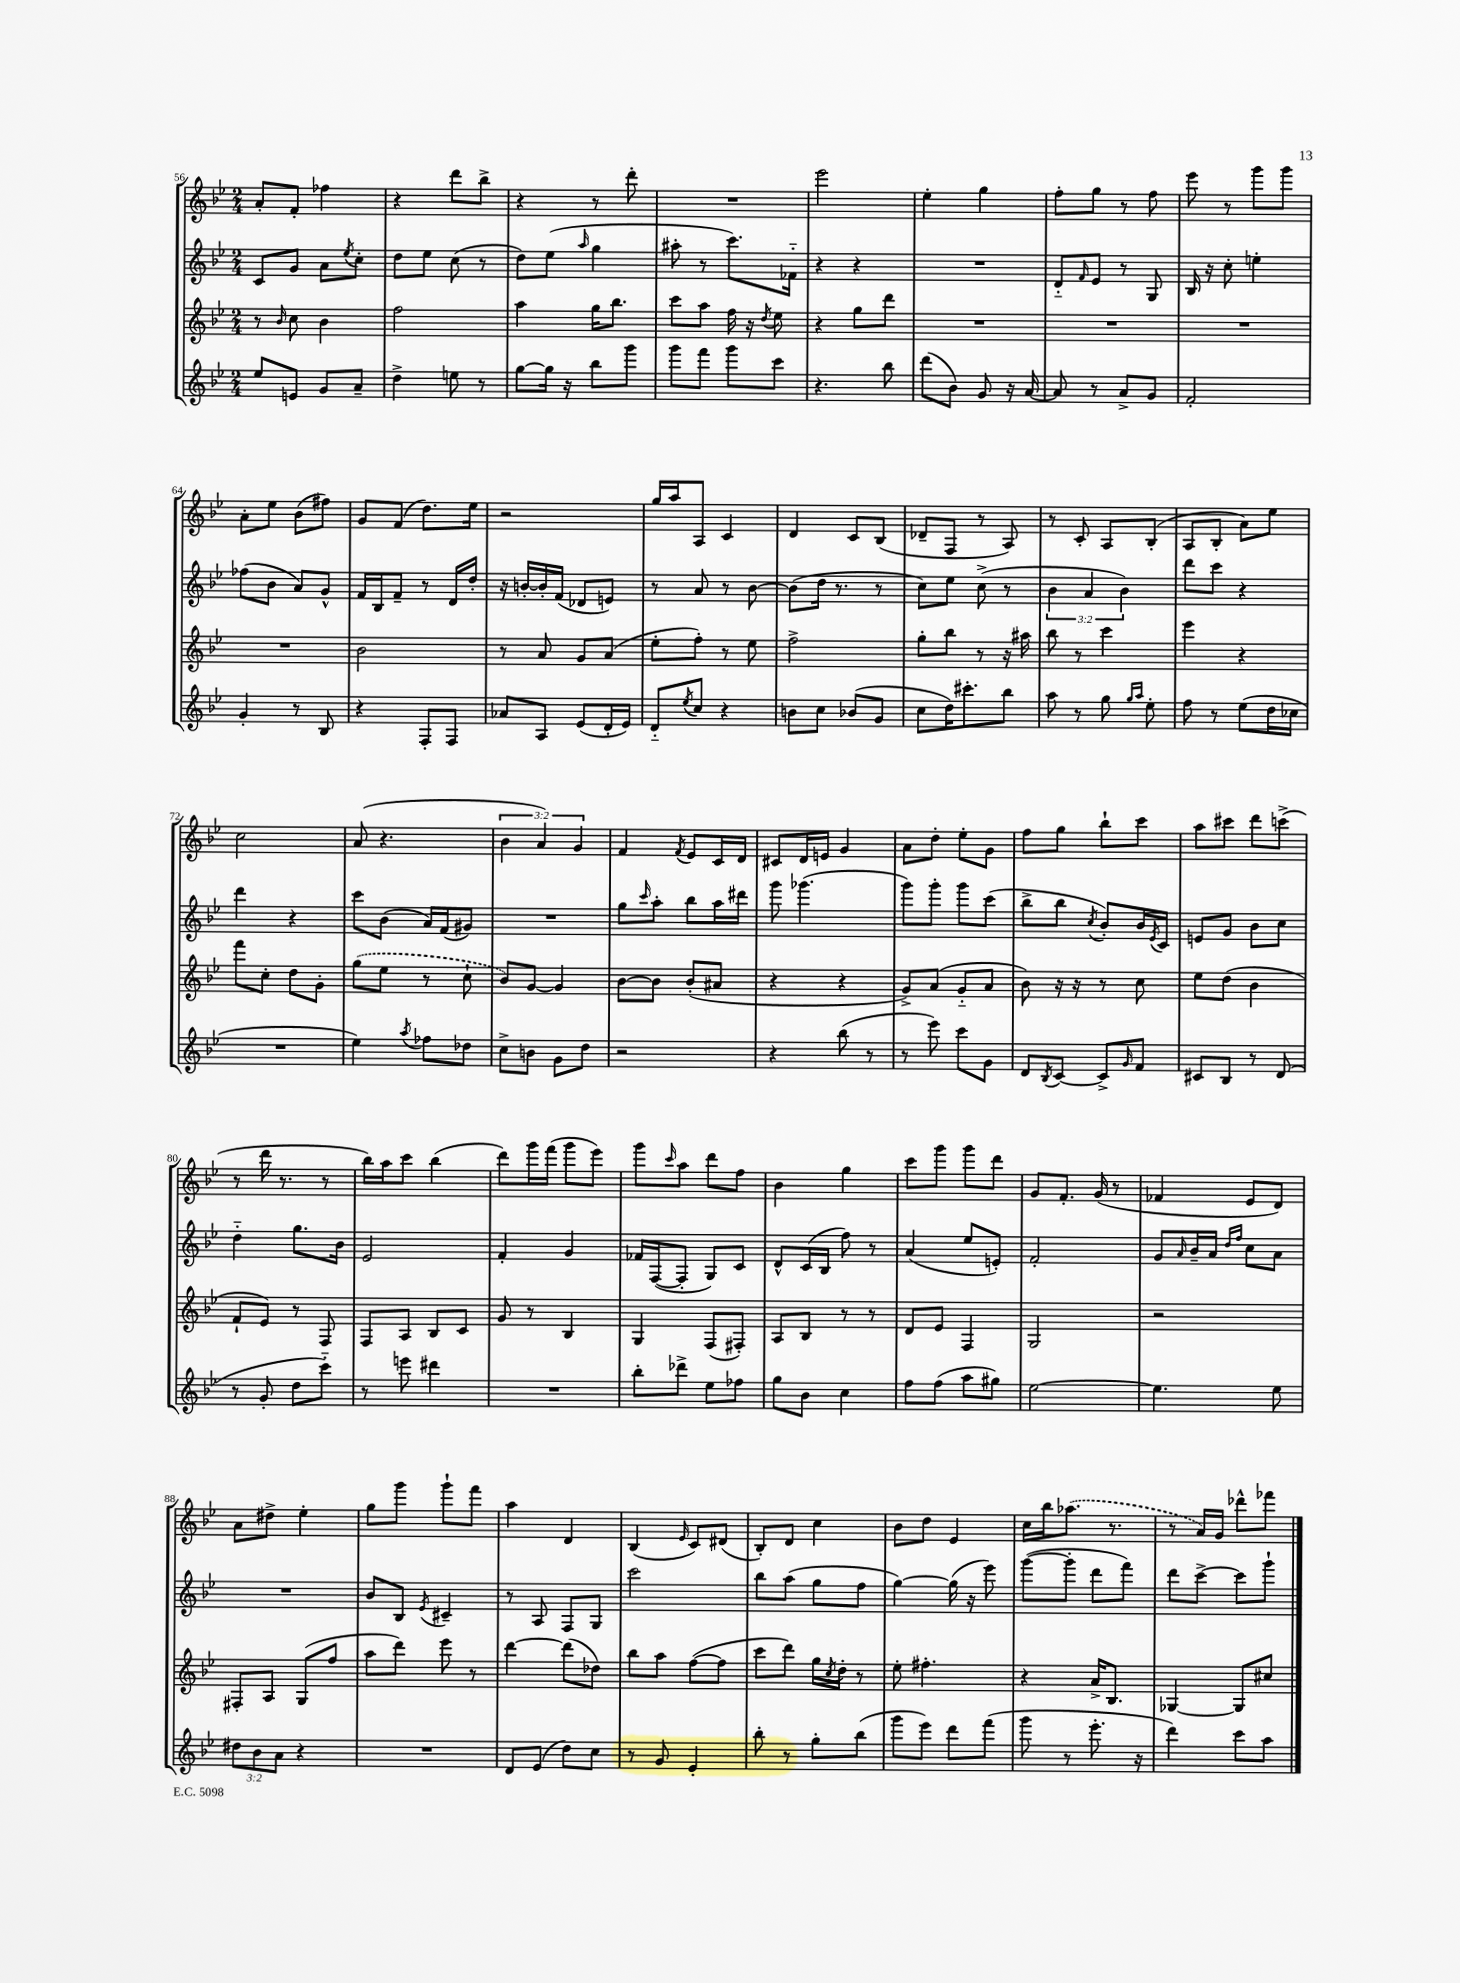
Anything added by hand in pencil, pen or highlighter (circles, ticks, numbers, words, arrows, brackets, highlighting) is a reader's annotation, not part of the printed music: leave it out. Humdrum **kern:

**kern	**kern	**kern	**kern
*staff4	*staff3	*staff2	*staff1
*clefG2	*clefG2	*clefG2	*clefG2
*k[b-e-]	*k[b-e-]	*k[b-e-]	*k[b-e-]
*M2/4	*M2/4	*M2/4	*M2/4
8ee-	8r	8c	8a'
.	16qqb-	.	.
8e	8cc	8g	8f'
8g	4b-	8a	4ff-
.	.	8qee-	.
8a~	.	8cc'	.
=	=	=	=
4dd^	2ff	8dd	4r
.	.	8ee-	.
8ee	.	(8cc	8ddd
8r	.	8r	8bb-^
=	=	=	=
[8gg	4aa	8dd)	4r
16gg]	.	(8ee-	.
16r	.	.	.
.	.	16qqaa	.
8bb-	16gg	4gg	8r
.	8.bb-	.	.
8ggg	.	.	8ddd'
=	=	=	=
8ggg	8ccc	8aa#'	2r
8fff	8aa	8r	.
8ggg	16ff	8.ccc)	.
.	16r	.	.
.	8qdd	.	.
8ccc	8ee-	.	.
.	.	16f-'~	.
=	=	=	=
4.r	4r	4r	2eee-
.	8gg	4r	.
8bb-	8ddd	.	.
=	=	=	=
(8ddd	2r	2r	4ee-'
8b-)	.	.	.
8g	.	.	4gg
16r	.	.	.
[16a	.	.	.
=	=	=	=
8a]	2r	8d'~	8ff'
.	.	16qqf	.
8r	.	8e-	8gg
8a^	.	8r	8r
8g	.	8G	8ff
=	=	=	=
2f'	2r	16B-	8eee-
.	.	16r	.
.	.	8cc'	8r
.	.	4ee'	8ggg
.	.	.	8ggg
=	=	=	=
4g'	2r	(8ff-	8a'
.	.	8b-	8ee-
8r	.	8a)	(8b-
8B-	.	8g^^	8ff#)
=	=	=	=
4r	2b-	16f	8g
.	.	16B-	.
.	.	8f~	(8f
8F'	.	8r	8.dd)
8F	.	16d	.
.	.	16dd'	16ee-
=	=	=	=
8a-	8r	16r	2r
.	.	[16b'	.
8A	8a	16b']	.
.	.	(16f	.
(8e-	8g	8d-	.
16d'	(8a	8e)	.
16e-)	.	.	.
=	=	=	=
8d'~	8ee-'	8r	16gg
.	.	.	16aa
8qee-	.	.	.
8cc	8ff')	8a	8A
4r	8r	8r	4c
.	8ee-	[8b-	.
=	=	=	=
8b	2ff^	(8b-]	4d
8cc	.	16dd	.
.	.	8.r	.
(8b-	.	.	8c
8g	.	8r	(8B-
=	=	=	=
8cc	8gg'	8cc)	8d-~
16dd)	8bb-	8ee-	8F
8.ccc#'	.	.	.
.	8r	(8cc^	8r
8bb-	16r	8r	8A)
.	16aa#	.	.
=	=	=	=
8aa	8bb-	6b-	8r
8r	8r	.	8c'
.	.	6a	.
8gg	4ccc	.	8A
.	.	6b-)	.
16qqgg	.	.	.
16qqaa	.	.	.
8ee-'	.	.	(8B-'
=	=	=	=
8ff	4eee-	8ddd	8A
8r	.	8ccc	8B-'
(8ee-	4r	4r	8a)
16dd	.	.	8ee-
16cc-	.	.	.
=	=	=	=
2r	8fff	4ddd	2cc
.	8cc'	.	.
.	8dd	4r	.
.	8g'	.	.
=	=	=	=
4ee-)	(8gg	8ccc	(8a
.	8ee-	(8b-	4.r
8qaa	.	.	.
8ff-	8r	16a)	.
.	.	(16f	.
8dd-	8cc`	8g#)	.
=	=	=	=
8cc^	8b-)	2r	6b-
8b	[8g	.	.
.	.	.	6a)
8g	4g]	.	.
.	.	.	6g
8dd	.	.	.
=	=	=	=
2r	[8b-	8gg	4f
.	.	16qqccc	.
.	8b-]	8aa'	.
.	.	.	8qf
.	(8b-'	8bb-	8e-
.	8a#	16aa	16c
.	.	16ddd#	16d
=	=	=	=
4r	4r	8ggg	8c#
.	.	(4.ggg-	16d
.	.	.	16e
(8bb-	4r	.	4g
8r	.	.	.
=	=	=	=
8r	8g^)	8ggg)	8a
8eee-)	(8a	8ggg'	8dd'
8ccc	8g'~	8ggg	8ee-'
8g	8a	(8ccc	8g
=	=	=	=
8d	8b-)	8bb-^	8ff
8qB-	.	.	.
[8c	16r	8bb-	8gg
.	16r	.	.
.	.	8qcc	.
8c^]	8r	8b-')	8bb-`
16qqg	.	.	.
8f	8cc	16b-	8ccc
.	.	8qe-	.
.	.	16c	.
=	=	=	=
8c#	8ee-	8e	8aa
8B-	(8dd	8g	8ccc#
8r	4b-	8b-	8ddd
(8d	.	8cc	(8ccc^
=	=	=	=
8r	8f`	4dd'~	8r
8g'	8e-)	.	16ddd
.	.	.	8.r
8dd	8r	8.gg	.
8ccc'~)	8F	.	8r
.	.	16b-	.
=	=	=	=
8r	8F	2e-	16bb-)
.	.	.	16aa
8eee	8A	.	8ccc
4ddd#	8B-	.	(4bb-
.	8c	.	.
=	=	=	=
2r	8g	4f'	8ddd)
.	8r	.	16ggg
.	.	.	(16fff
.	4B-	4g	8ggg
.	.	.	8eee-)
=	=	=	=
8bb-'	4G	16f-	8ggg
.	.	([16F	.
.	.	.	16qqccc
8ddd-^	.	8F']	8aa
8ee-	(8F	8G)	8ddd
8ff-	8F#')	8c	8ff
=	=	=	=
8gg	8A	8d^^	4b-
8b-	8B-	(16c	.
.	.	16B-	.
4cc	8r	8ff)	4gg
.	8r	8r	.
=	=	=	=
8ff	8d	(4a	8ccc
(8ff	8e-	.	8ggg
8aa	4F	8ee-	8ggg
8gg#)	.	8e')	8ddd
=	=	=	=
[2ee-	2G	2f'	8g
.	.	.	8.f'
.	.	.	(16g
.	.	.	8r
=	=	=	=
4.ee-]	2r	8g	4f-
.	.	16qqa	.
.	.	16b-~	.
.	.	16a	.
.	.	16qqdd	.
.	.	16qqff	.
.	.	8cc	8e-
8ee-	.	8a	8d)
=	=	=	=
12dd#	8F#'	2r	8a
12b-	.	.	.
.	8A	.	8dd#^
12a	.	.	.
4r	(8G	.	4ee-'
.	8ff	.	.
=	=	=	=
2r	8aa	8b-	8gg
.	8ddd)	8B-	8ggg
.	.	8qe-	.
.	8eee-	4c#~	8ggg`
.	8r	.	8fff
=	=	=	=
8d	[4ddd	8r	4aa
(8e-	.	8A	.
8dd)	(8ddd]	8F	4d
8cc	8dd-)	8G	.
=	=	=	=
8r	8bb-	2ccc	(4B-
8g	8aa	.	.
.	.	.	16qqe-
4e-'	([8ff	.	8c)
.	8ff]	.	(8d#
=	=	=	=
8bb-'	8ccc	8bb-	8B-')
8r	8ddd)	(8aa	8d
8gg'	16gg	8gg	4cc
.	8qcc	.	.
.	16dd'	.	.
(8bb-	8r	8ff	.
=	=	=	=
8ggg	8ee-'	[4gg)	8b-
8eee-)	4.ff#'	.	8dd
8ddd	.	(16gg]	4e-
.	.	16r	.
(8fff	.	8eee-)	.
=	=	=	=
8ggg	4r	([8ggg	16cc
.	.	.	16bb-
8r	.	8ggg']	(8.aa-
8.eee-'	16a^	8ddd	.
.	8.B-	.	8.r
.	.	8fff)	.
16r	.	.	.
=	=	=	=
4ddd)	[4G-	8ddd	8r
.	.	[8ccc^	16a)
.	.	.	16g
8ccc	8G-]	8ccc]	8ddd-^^
8aa	8cc#	8ggg`	8fff-
==	==	==	==
*-	*-	*-	*-
